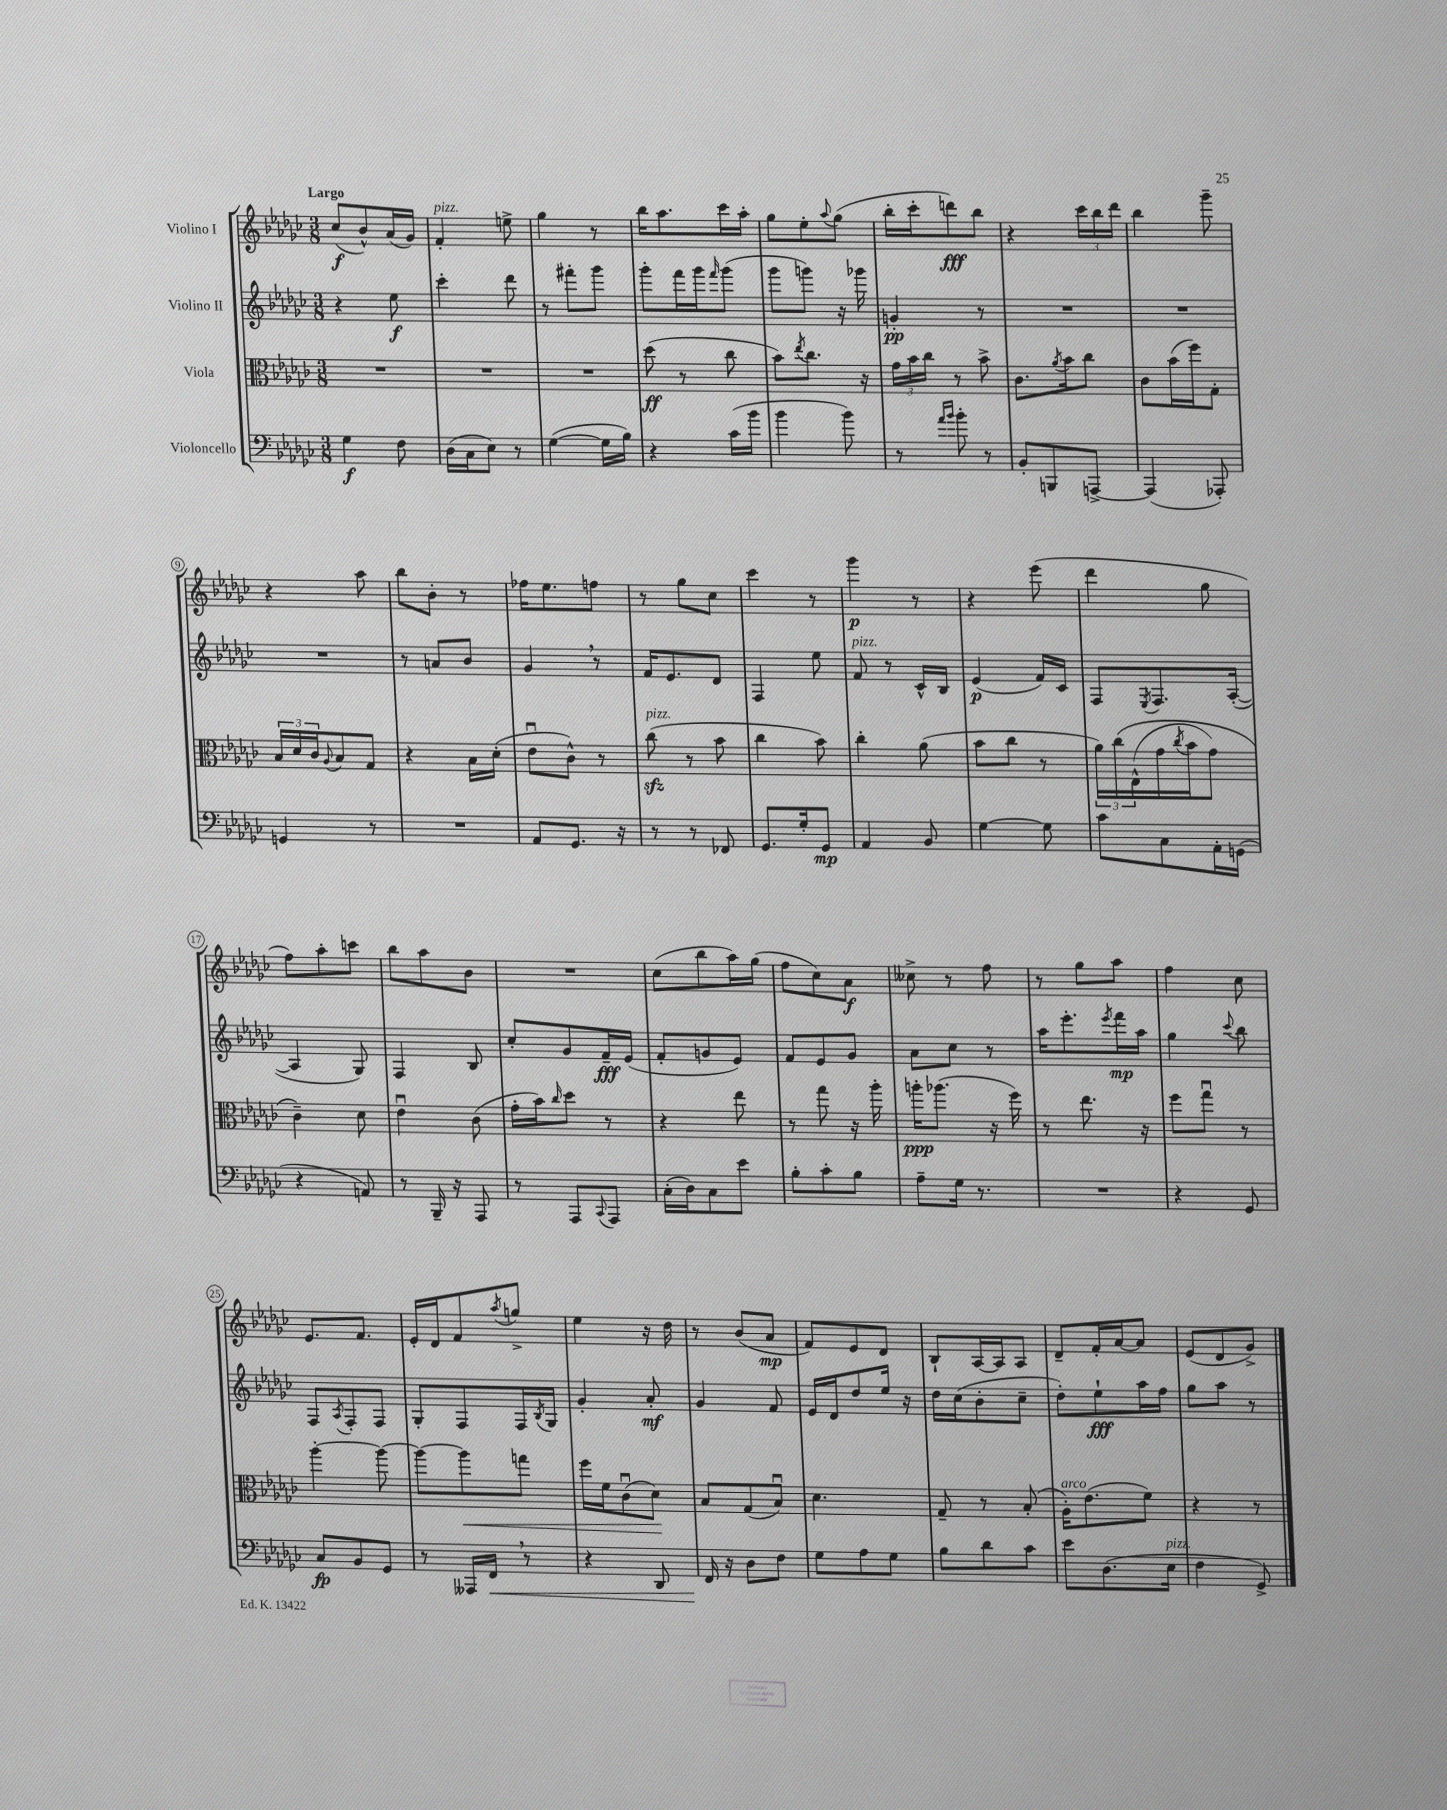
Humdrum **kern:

**kern	**kern	**kern	**kern
*staff4	*staff3	*staff2	*staff1
*clefF4	*clefC3	*clefG2	*clefG2
*k[b-e-a-d-g-c-]	*k[b-e-a-d-g-c-]	*k[b-e-a-d-g-c-]	*k[b-e-a-d-g-c-]
*M3/8	*M3/8	*M3/8	*M3/8
4G-\	4.r	4r	(8cc-/L
.	.	.	8b-^^/)
8F\	.	8ee-\	(16a-/L
.	.	.	16g-/JJ)
=	=	=	=
(16D-\LL	4.r	4ccc-'\	4f'/
16C-\J	.	.	.
8E-\J)	.	.	.
8r	.	8ddd-\	8ee^\
=	=	=	=
([4G-\	4.r	8r	4gg-\
.	.	8fff#'\L	.
16G-\]LL	.	8ggg-\J	8r
16B-\JJ)	.	.	.
=	=	=	=
4r	(8dd-\	8ggg-'\L	16bb-\LK
.	.	.	8.aa-\
.	8r	16fff\L	.
.	.	16ggg-\J	.
.	.	16qqfff/	.
(16c-\LL	8cc-\	(8ggg-\J	16ccc-\L
16b-\JJ	.	.	16aa-'\JJ
=	=	=	=
4b-\	8b-\L)	8ggg-\L	8gg-\L
.	8qee-/	.	.
.	8.cc-\J	8ggg\J)	8ee-'\
.	.	.	8qqaa-/
8b-\)	.	16r	(8gg-\J
.	16r	16ggg-\	.
=	=	=	=
8r	24g-\LL	4g'/	16bb-'\LL
.	24b-\	.	.
.	.	.	16ccc-'\J
.	24cc-\JJ	.	.
16qqa-/LL	.	.	.
16qqb-/JJ	.	.	.
8b-'\	8r	.	8ddd\)
8r	8b-^\	8r	8bb-\J
=	=	=	=
8BB-'/L	8.c-\L	4.r	4r
8BBB/	.	.	.
.	8qa-/	.	.
.	16b-\k	.	.
[8AAA^/J	8cc-\J	.	24ccc-\LL
.	.	.	24bb-\
.	.	.	24ddd-\JJ
=	=	=	=
(4AAA/]	8c-\L	4.r	4bb-\
.	(16b-\L	.	.
.	16ff\J)	.	.
8AAA-'/)	8G-'\J	.	8ggg-~\
=	=	=	=
4GG/	24B-/LL	4.r	4r
.	24d-/	.	.
.	24c-/J	.	.
.	8qqA-/	.	.
.	8B-/	.	.
8r	8G-/J	.	8aa-\
=	=	=	=
4.r	4r	8r	8bb-\L
.	.	8a/L	8b-'\J
.	16B-\LL	8b-/J	8r
.	(16d-'\JJ	.	.
=	=	=	=
8AA-/L	8e-u\L	4g-/	16ff-\LK
.	.	.	8.ee-\
8.GG-/J	8c-^^\J)	.	.
.	8r	8r	8ff\J
16r	.	.	.
=	=	=	=
8r	(8cc-\	16f/LK	8r
.	.	8.e-/	.
8r	8r	.	8gg-\L
8FF-/	8b-\	8d-/J	8cc-\J
=	=	=	=
8.GG-/L	4cc-\	4F/	4ccc-\
16G-'/k	.	.	.
8GG-/J	8b-\)	8ee-\	8r
=	=	=	=
4AA-/	4cc-'\	8f/	4ggg-\
.	.	8r	.
8BB-/	(8a-\	16c-^^/LL	8r
.	.	16B-/JJ	.
=	=	=	=
[4G-\	8b-\L	(4e-/	4r
.	8cc-\J	.	.
8G-\]	8r	16f/LL)	(8eee-\
.	.	16c-/JJ	.
=	=	=	=
8c-\L	24a-\LL)	8F/L	4ddd-\
.	&(24cc-\	.	.
.	(24E-^^\	.	.
.	.	8qE-/	.
8C-\	16g-\	8.F/	.
.	8qcc-/	.	.
.	16b-\J	.	.
16AA-'\L	8g-\J)	.	8gg-\
(16GG\JJ	.	([16A-'/Jk	.
=	=	=	=
4r	4c-~\&)	4A-/]	8ff\L)
.	.	.	8aa-'\
8AA/)	8d-\	8G-/)	8ccc\J
=	=	=	=
8r	4e-u\	4F/	8bb-\L
16BBB-~/	.	.	8aa-\
16r	.	.	.
8AAA-/	(8c-\	8B-/	8b-\J
=	=	=	=
8r	16g-'\LL	8cc-'/L	4.r
.	16b-\J)	.	.
.	16qqcc-/	.	.
8AAA-/L	8dd-\J	8g-/	.
8qqCC-/	.	.	.
8AAA-/J	8r	16f~/L	.
.	.	(16e-/JJ	.
=	=	=	=
(16C-'\LL	4r	8f'/L	(8cc-\L
16D-\J)	.	.	.
8C-\	.	8g/	8bb-\
8e-\J	8ee-\	8e-/J)	16aa-\L)
.	.	.	(16gg-\JJ
=	=	=	=
8B-'\L	8r	8f/L	8ff\L
8c-'\	8gg-\	8e-/	8cc-\)
8B-\J	16r	8g-/J	8a-\J
.	16aa-'\	.	.
=	=	=	=
8A-~\L	16aa'\LK	8a-\L	8cc--^\
.	(8.aa-\J	.	.
16G-\Jk	.	8cc-\J	8r
8.r	.	.	.
.	16r	8r	8ff\
.	16ff\)	.	.
=	=	=	=
4.r	8r	16aa-\LK	8r
.	.	8.eee-'\	.
.	8.ee-\	.	8gg-\L
.	.	8qeee-/	.
.	.	16fff\L	8aa-\J
.	16r	16aa-\JJ	.
=	=	=	=
4r	8ff\L	4gg-\	4ff\
.	8gg-u\J	.	.
.	.	8qqccc-/	.
8GG-/	8r	8bb-\	8cc-\
=	=	=	=
8C-/L	[4aa-'\	8F/L	8.e-/L
.	.	8qA-/	.
8BB-/	.	8F'/	.
.	.	.	8.f/J
8GG-/J	8aa-\_	8F/J	.
=	=	=	=
8r	8aa-\_L	8G-'/L	16e-'/LL
.	.	.	16d-/J
16AAA--/LL	8aa-\]	8F/	8f/
16FF/JJ	.	.	.
.	.	.	8qaa-/
8r	8gg\J	16F/L	8gg^/J
.	.	8qB-/	.
.	.	16G-/JJ	.
=	=	=	=
4r	16ff\LL	4g-'/	4ee-\
.	16f\J	.	.
.	(8c-u\	.	.
8DD-/	8d-\J)	8a-'/	16r
.	.	.	16dd-\
=	=	=	=
16FF/	8B-/L	4g-/	8r
16r	.	.	.
8D-\L	(8G-/	.	(8b-/L
8F\J	8B-u/J)	8f/	8a-/J
=	=	=	=
8G-\L	4.d-\	16e-/LL	8f/L)
.	.	16d-/J	.
8A-\	.	8dd-/	8e-/
8G-\J	.	16ee-/Jk	8d-/J
.	.	16r	.
=	=	=	=
8B-\L	8G-~/	16dd-\LL	8B-`/L
.	.	(16cc-\J	.
8d-\	8r	8b-'\	[16A-/L
.	.	.	16A-/]J
8c-\J	(8B-'/	8cc-~\J	8A-/J
=	=	=	=
8e-\L	16A-'\LK)	8dd-'\L)	8d-~/L
.	(8.e-\	.	.
(8.D-\	.	8ee-`\	16f'/L
.	.	.	[16a-/J
.	8f\J)	16aa-\L	8a-/]J
16E-\Jk	.	16ff\JJ	.
=	=	=	=
4F\	4r	8gg-\L	(8e-/L
.	.	8aa-\J	8d-/
8GG-^/)	8r	8r	8g-^/J)
==	==	==	==
*-	*-	*-	*-
